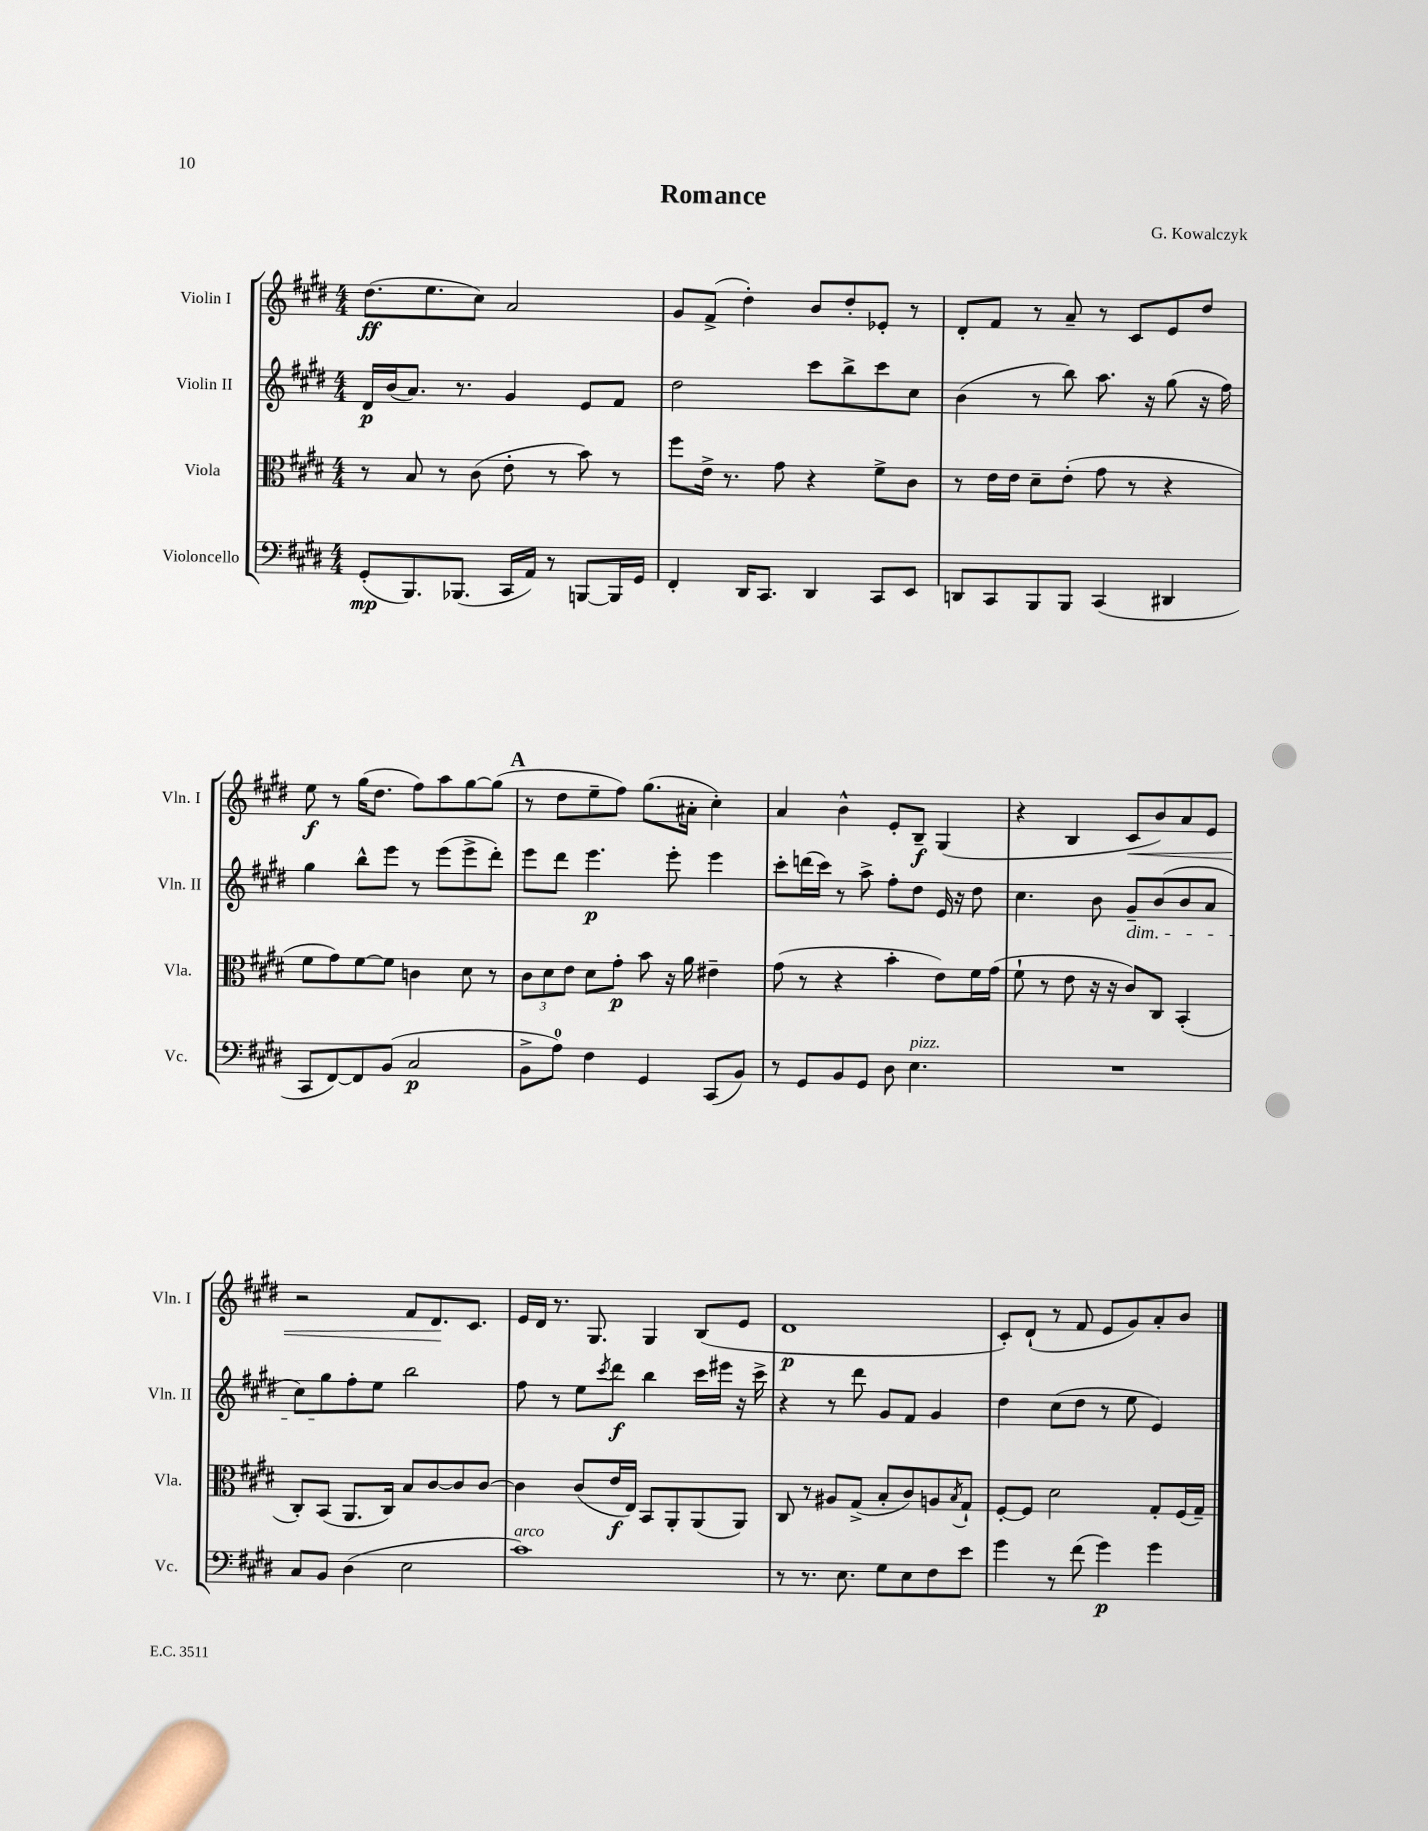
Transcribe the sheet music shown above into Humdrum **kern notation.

**kern	**kern	**kern	**kern
*staff4	*staff3	*staff2	*staff1
*clefF4	*clefC3	*clefG2	*clefG2
*k[f#c#g#d#]	*k[f#c#g#d#]	*k[f#c#g#d#]	*k[f#c#g#d#]
*M4/4	*M4/4	*M4/4	*M4/4
(8GG#'/L	8r	16d#/LL	(8.dd#\L
.	.	(16b/J	.
8.BBB/)	8B/	8.a/J)	.
.	.	.	8.ee\
.	8r	.	.
(8.BBB-/J	.	8.r	.
.	(8c#\	.	8cc#\J)
16CC#/LL	8e'\	4g#/	2a/
16AA/JJ)	.	.	.
8r	8r	.	.
[8BBB/L	8b\)	8e/L	.
16BBB/]L	8r	8f#/J	.
16GG#/JJ	.	.	.
=	=	=	=
4FF#'/	8ff#\L	2dd#\	8g#/L
.	16e^\Jk	.	(8f#^/J
.	8.r	.	.
16DD#/LK	.	.	4dd#'\)
8.CC#/J	.	.	.
.	8g#\	.	.
4DD#/	4r	8ccc#\L	8b/L
.	.	8bb^\	8dd#'/
8CC#/L	8f#^\L	8ccc#\	8e-'/J
8EE/J	8c#\J	8cc#\J	8r
=	=	=	=
8DD/L	8r	(4b\	8d#'/L
8CC#/	16e\LL	.	8f#/J
.	16e\JJ	.	.
8BBB/	8d#~\L	8r	8r
8BBB/J	(8e'\J	8bb\)	8a~/
(4CC#/	8g#\	8.aa\	8r
.	8r	.	8c#/L
.	.	16r	.
4DD#/	4r	(8gg#\	8e/
.	.	16r	8dd#/J
.	.	16ff#\)	.
=	=	=	=
8CC#/L	8f#\L	4gg#\	8ee\
[8FF#/)	8g#\)	.	8r
8FF#/]	[8f#\	8bb^^\L	(16gg#\LK
.	.	.	8.dd#\J
(8BB/J	8f#\]J	8eee\J	.
2C#/	4c\	8r	8ff#\L)
.	.	(8eee\L	8aa\
.	8d#\	8eee^\	[8gg#\
.	8r	8ddd#'\J)	(8gg#\]J
=	=	=	=
8BB^\L	12c#\L	8eee\L	8r
.	12d#\	.	.
8A\J)	.	8ddd#\J	8dd#\L
.	12e\J	.	.
4F#\	8d#\L	4.eee\	8ee~\
.	8g#'\J	.	8ff#\J)
4GG#/	8b\	.	(8.gg#\L
.	16r	8eee'\	.
.	16a\	.	16a#'\Jk
(8CC#/L	4e#~\	4eee\	4cc#'\)
8BB/J)	.	.	.
=	=	=	=
8r	(8g#\	8ccc#'\L	4a/
8GG#/L	8r	(16ddd\L	.
.	.	16ccc#\JJ)	.
8BB/	4r	8r	4b^^\
8GG#/J	.	8aa^\	.
8D#\	4b'\	8ff#'\L	8e'/L
4.E\	.	8dd#\J	8B~/J
.	8e\L)	16e/	(4G#/
.	.	16r	.
.	16f#\L	8dd#\	.
.	(16g#\JJ	.	.
=	=	=	=
1r	8f#`\	4.cc#\	4r
.	8r	.	.
.	8e\	.	4B/
.	16r	8b\	.
.	16r	.	.
.	8c#/L)	8g#~/L	8c#/L
.	8C#/J	(8b/	8b/)
.	(4BB'/	8b/	8a/
.	.	8a/J	8e/J
=	=	=	=
8C#/L	8C#'/L)	8cc#\L)	2r
8BB/J	(8BB/J	8gg#\	.
(4D#\	8.AA/L	8ff#'\	.
.	.	8ee\J	.
.	16C#/Jk)	.	.
2E\	8B/L	2bb\	8f#/L
.	[8c#/	.	8.d#/
.	8c#/]	.	.
.	.	.	8.c#/J
.	[8c#/J	.	.
=	=	=	=
1c#)	4c#\]	8ff#\	16e/LL
.	.	.	16d#/JJ
.	.	8r	8.r
.	(8c#/L	8ee\L	.
.	.	.	8.G#/
.	.	8qccc#/	.
.	16e/L	8ddd#\J	.
.	16E/JJ)	.	.
.	8BB/L	4bb\	4G#/
.	8AA'/	.	.
.	(8AA/	16ccc#\LL	(8B/L
.	.	16eee#\JJ	.
.	8AA/J)	16r	8e/J
.	.	16ccc#^\	.
=	=	=	=
8r	8C#/	4r	1d#
8.r	8r	.	.
.	8A#/L	8r	.
8.E\	.	.	.
.	(8G#^/J	8ddd#\	.
8G#\L	8B'/L	8g#/L	.
8E\	8c#/)	8f#/J	.
8F#\	8A/	4g#/	.
.	8qB/	.	.
8e\J	8G#`/J	.	.
=	=	=	=
4g#\	[8F#'/L	4dd#\	8c#'/L)
.	8F#/]J	.	(8d#`/J
8r	2d#\	(8cc#\L	8r
(8f#\	.	8dd#\J	8f#/
4g#\)	.	8r	8e/L
.	.	8ee\	8g#/)
4g#\	8G#'/L	4e/)	8a'/
.	(16F#/L	.	8b/J
.	16G#~/JJ)	.	.
==	==	==	==
*-	*-	*-	*-
